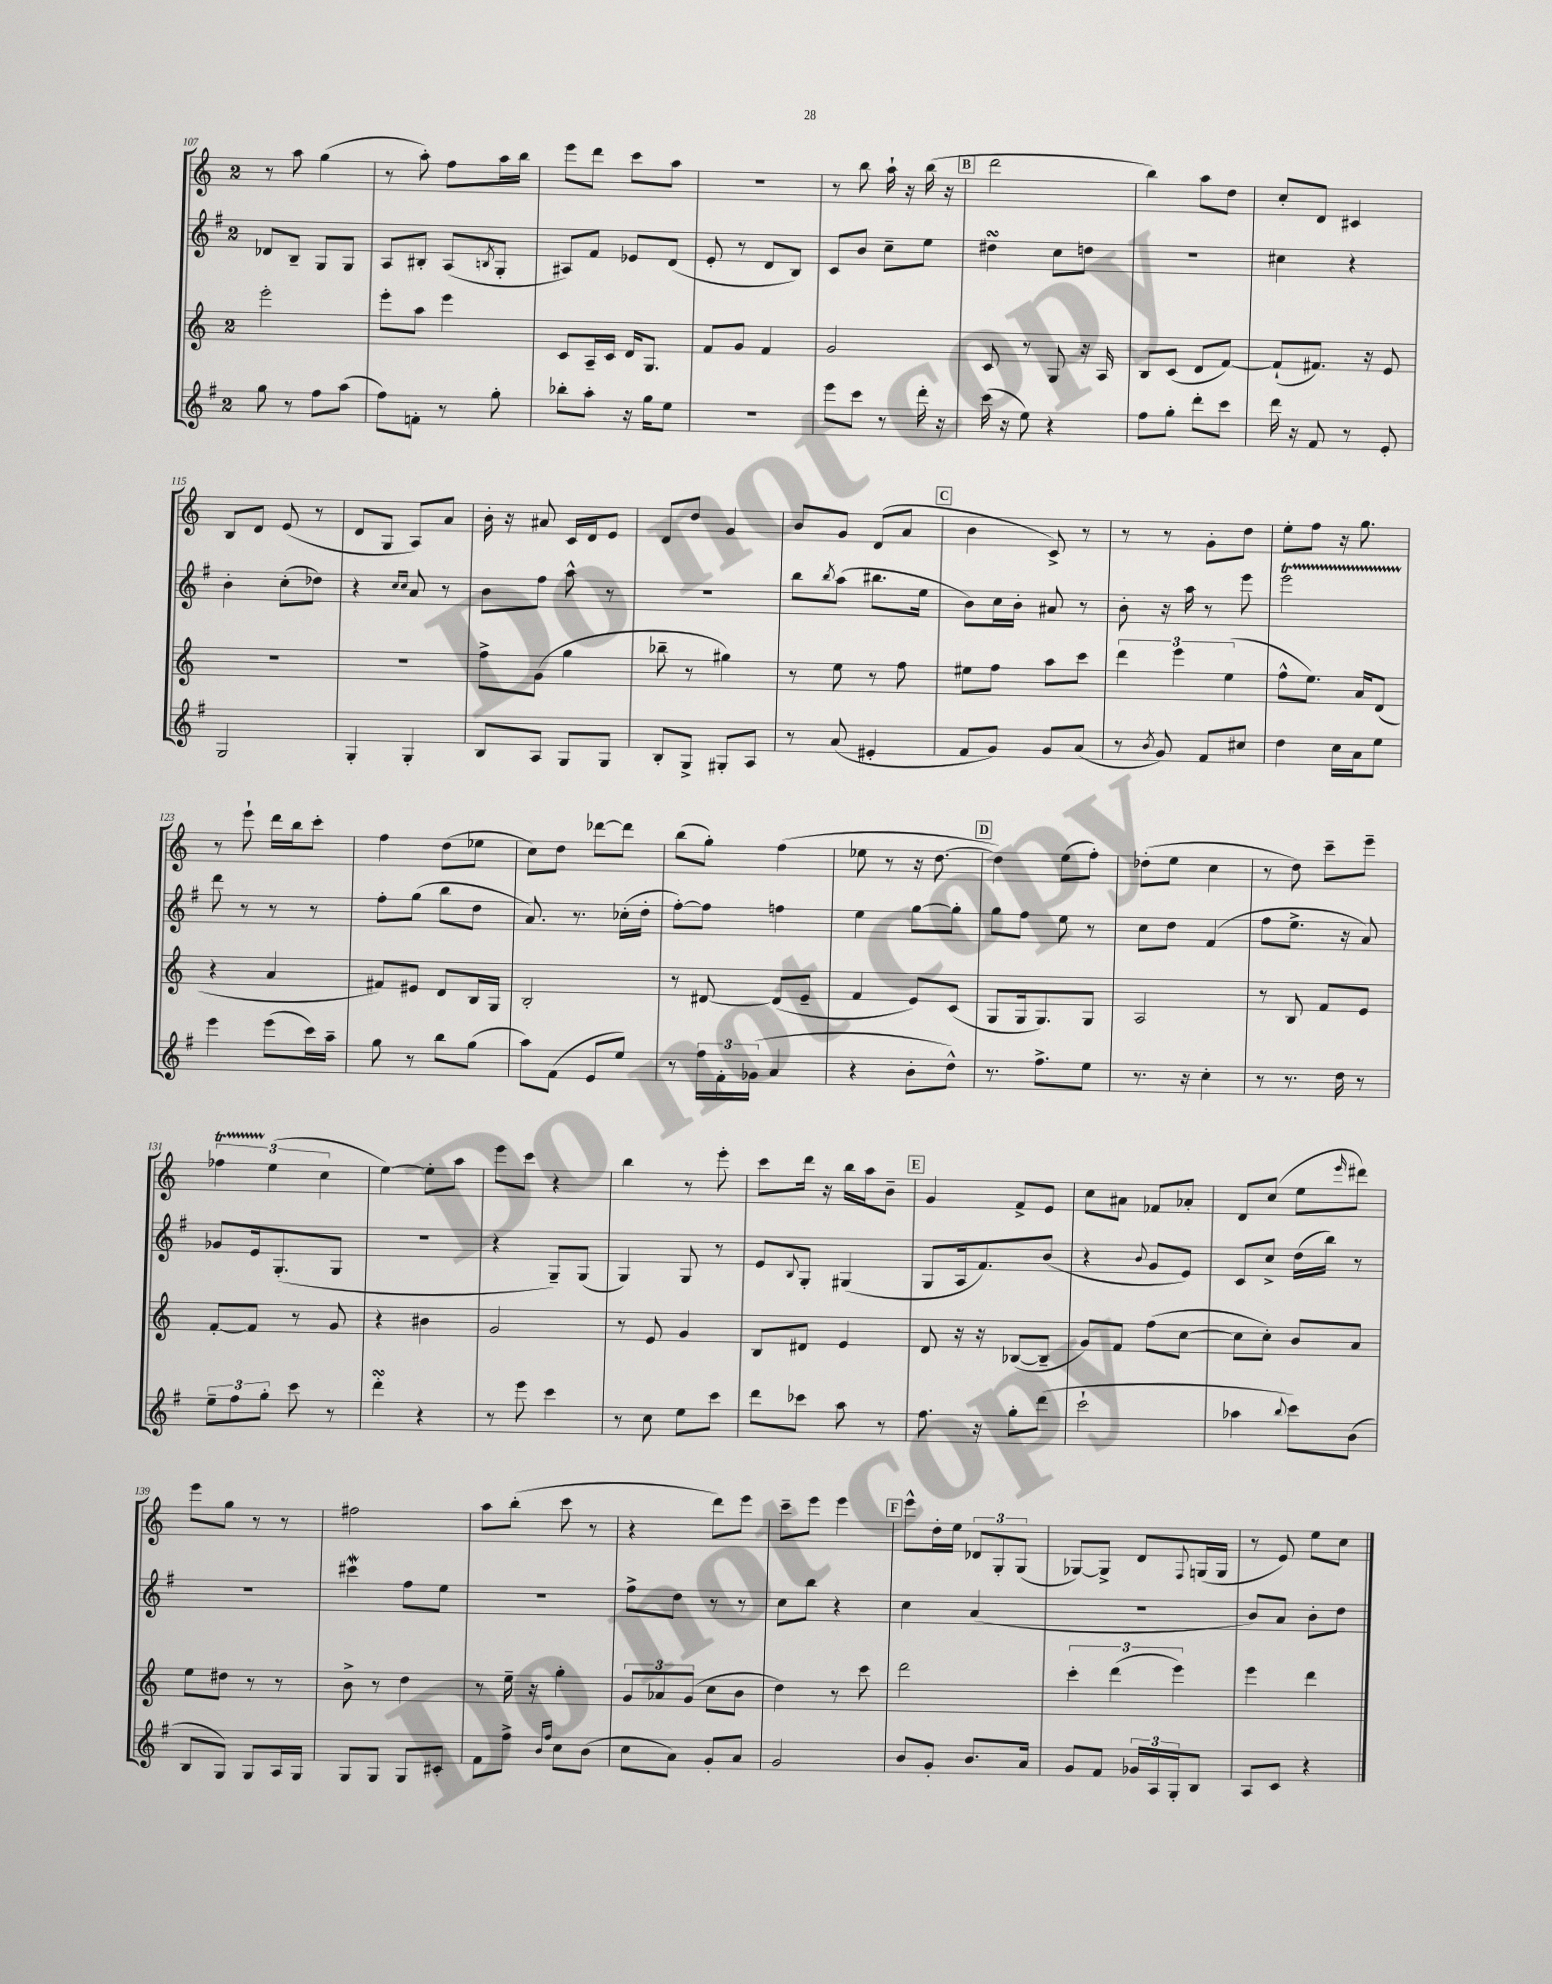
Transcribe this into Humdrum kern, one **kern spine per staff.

**kern	**kern	**kern	**kern
*staff4	*staff3	*staff2	*staff1
*clefG2	*clefG2	*clefG2	*clefG2
*k[f#]	*k[]	*k[f#]	*k[]
*M2/4	*M2/4	*M2/4	*M2/4
8gg	2eee'	8d-	8r
8r	.	8B~	8aa
8ff#	.	8G	(4gg
(8aa	.	8G	.
=	=	=	=
8ff#)	8eee'	8A	8r
8f'	8aa	8B#'	8aa')
8r	4eee	(8A	8ff
.	.	8qB	.
8gg'	.	8G'	16aa
.	.	.	16bb
=	=	=	=
8bb-'	8c	8A#)	8eee
8aa'	16A~	8f#	8ddd
.	16c	.	.
16r	16d	8e-	8ccc
16gg	8.G	.	.
8ee	.	(8d	8aa
=	=	=	=
2r	8f	8e'	2r
.	8g	8r	.
.	4f	8d	.
.	.	8B)	.
=	=	=	=
8eee	2g	8c	8r
8ccc	.	8b	8bb
8r	.	8cc~	16aa`
.	.	.	16r
16ddd'	.	8ee	(16bb
16r	.	.	16r
=	=	=	=
(16ccc	8c	4dd#	2ddd
16r	.	.	.
8ee)	8r	.	.
4r	8G	8cc	.
.	16r	8dd	.
.	16A	.	.
=	=	=	=
8ff#	8B	2r	4bb)
8gg'	(8c	.	.
8ddd'	8d	.	8aa
8ccc	[8f)	.	8dd
=	=	=	=
16ddd	(8f`]	4cc#	8cc'
16r	.	.	.
8f#	8.f#)	.	8d
8r	.	4r	4c#
.	16r	.	.
8e'	8e	.	.
=	=	=	=
2G	2r	4b'	8B
.	.	.	8d
.	.	(8cc'	(8e
.	.	8dd-)	8r
=	=	=	=
4G'	2r	4r	8d
.	.	.	8G
.	.	16qqcc	.
.	.	16qqcc	.
4G'	.	8a	8A)
.	.	8r	8a
=	=	=	=
8B	8ff^	8b	16b'
.	.	.	16r
8A	(8g	8ff#	8a#
8G	4gg	8aa^^	16c
.	.	.	16d
8G	.	8r	8e
=	=	=	=
8B'	8bb-~	2r	8d
8G^	8r	.	8dd
8G#'	4gg#)	.	4g
8A	.	.	.
=	=	=	=
8r	8r	8bb	8b
.	.	8qbb	.
(8a	8ee	(8aa	8g
4e#'	8r	8.bb#	(8d
.	8ff	.	8a
.	.	16ee	.
=	=	=	=
8f#	8ee#	8b)	4b
8g)	8ff	16cc	.
.	.	16b'	.
8g	8aa	8a#	8c^)
(8a	8ccc	8r	8r
=	=	=	=
8r	6ddd	8b'	8r
8qb	.	.	.
8g)	.	16r	8r
.	6eee	.	.
.	.	16aa	.
8f#	.	8r	8g'
.	(6ee	.	.
8cc#	.	8eee	8dd
=	=	=	=
4dd	8ff^^	2eee	8ee'
.	8.ee)	.	8ff
16cc	.	.	16r
16a	16a	.	8.gg
8ee	(8d	.	.
=	=	=	=
4eee	4r	8ddd	8r
.	.	8r	8eee`
(8eee	4a	8r	16ddd
.	.	.	16bb
16ccc)	.	8r	8ccc'
16aa~	.	.	.
=	=	=	=
8gg	8f#)	8ff#'	4ff
8r	8e#	(8gg	.
8bb	8d	8bb	(8dd
(8gg	16B	8dd	8ee-
.	16G	.	.
=	=	=	=
8aa)	2B'	8.a)	8cc)
(8f#	.	.	8dd
.	.	8.r	.
8e	.	.	[8ddd-
8ee)	.	(16cc-'	8ddd-]
.	.	16dd'	.
=	=	=	=
8r	8r	[8ff#')	(8bb
24ff#	[8d#	8ff#]	8gg')
24f#'	.	.	.
(24g-	.	.	.
4a	(8d#]	4ff	(4ff
.	8e~	.	.
=	=	=	=
4r	4f	4ee	8ee-
.	.	.	8r
8b'	8e)	[8gg	16r
.	.	.	[8.dd
8dd^^)	(8c	8gg']	.
=	=	=	=
8.r	8G	8gg	4dd])
.	16G	8ff#	.
8.ff#^	8.G)	.	.
.	.	8ee	(8ee
8ee	8G	8r	8ff')
=	=	=	=
8.r	2A	8cc	(8dd-'
.	.	8dd	8ee
16r	.	.	.
4cc'	.	(4f#	4cc
=	=	=	=
8r	8r	8ff#	8r
8.r	8B	8.ee^	8dd)
.	8f	.	8ccc~
16dd	.	16r	.
8r	8e	8a)	8eee~
=	=	=	=
12ee~	[8f'	8g-	6ff-
12ff#	.	.	.
.	8f]	16e	.
12gg'	.	.	(6ee
.	.	(8.G'	.
8ccc	8r	.	.
.	.	.	6cc
8r	8g	8G	.
=	=	=	=
4ddd'	4r	2r	[4ee)
4r	4b#	.	8ee']
.	.	.	8aa
=	=	=	=
8r	2g	4r	8eee
8eee	.	.	8ccc
4ccc	.	8G~)	4r
.	.	(8G	.
=	=	=	=
8r	8r	4G)	4bb
8cc	8e	.	.
8ee	4g	8G	8r
8ccc	.	8r	8eee'
=	=	=	=
8ddd	8B	8e	8ccc
.	.	8qqB	.
8ccc-	8d#	8G'	16ddd
.	.	.	16r
8aa	4e	(4G#	16bb
.	.	.	16aa
8r	.	.	8b~
=	=	=	=
8.ff#	8d	8G	4g
.	16r	16A	.
16r	16r	8.f#)	.
8gg'	([8B-	.	8f^
(8ddd	8B-~]	(8b	8e
=	=	=	=
2ccc`	8g)	4r	8cc
.	8f	.	8a#
.	.	8qqb	.
.	(8ff	8g	8f-
.	[8cc	8e)	8a-'
=	=	=	=
4aa-	8cc]	8c	8d
.	8cc')	8cc^	(8cc
8qqbb	.	.	.
8ccc)	8b	(16dd	8ee
.	.	16bb)	.
.	.	.	16qqeee
(8b	8a	8r	8ddd#)
=	=	=	=
8B	8ee	2r	8eee
8G)	8dd#	.	8gg
8G	8r	.	8r
16A	8r	.	8r
16G	.	.	.
=	=	=	=
8G	8b^	4ccc#	2ff#
8G	8r	.	.
8G	4dd	8ff#	.
8c#'	.	8ee	.
=	=	=	=
8f#	8r	2r	8aa
8ff#^	16ee~	.	(8bb'
.	16r	.	.
16qqb	.	.	.
16qqff#	.	.	.
8cc	4gg'	.	8ccc
(8b	.	.	8r
=	=	=	=
8cc	12g	8ff#^	4r
.	12a-	.	.
8a)	.	8dd	.
.	(12g	.	.
8g'	8cc	8r	8ddd)
8a	8b	8r	8eee
=	=	=	=
2g	4dd)	8cc	8ccc~
.	.	8bb	8eee
.	8r	4r	4eee
.	8ccc	.	.
=	=	=	=
8b	2ddd	4cc	8eee^^
8g'	.	.	16dd'
.	.	.	16ee
8.b	.	(4a	12d-
.	.	.	12G'
.	.	.	(12G
16a	.	.	.
=	=	=	=
8g	6ccc'	2r	[8G-)
8f#	.	.	8G-^]
.	(6ddd	.	.
24g-	.	.	8d
24A	.	.	.
24G'	6eee)	.	.
.	.	.	8qqF
8B	.	.	(16G
.	.	.	16G
=	=	=	=
8A	4eee	8b)	8r
8c	.	8a	8e)
4r	4ddd	8b'	8ee
.	.	8dd	8cc
==	==	==	==
*-	*-	*-	*-
